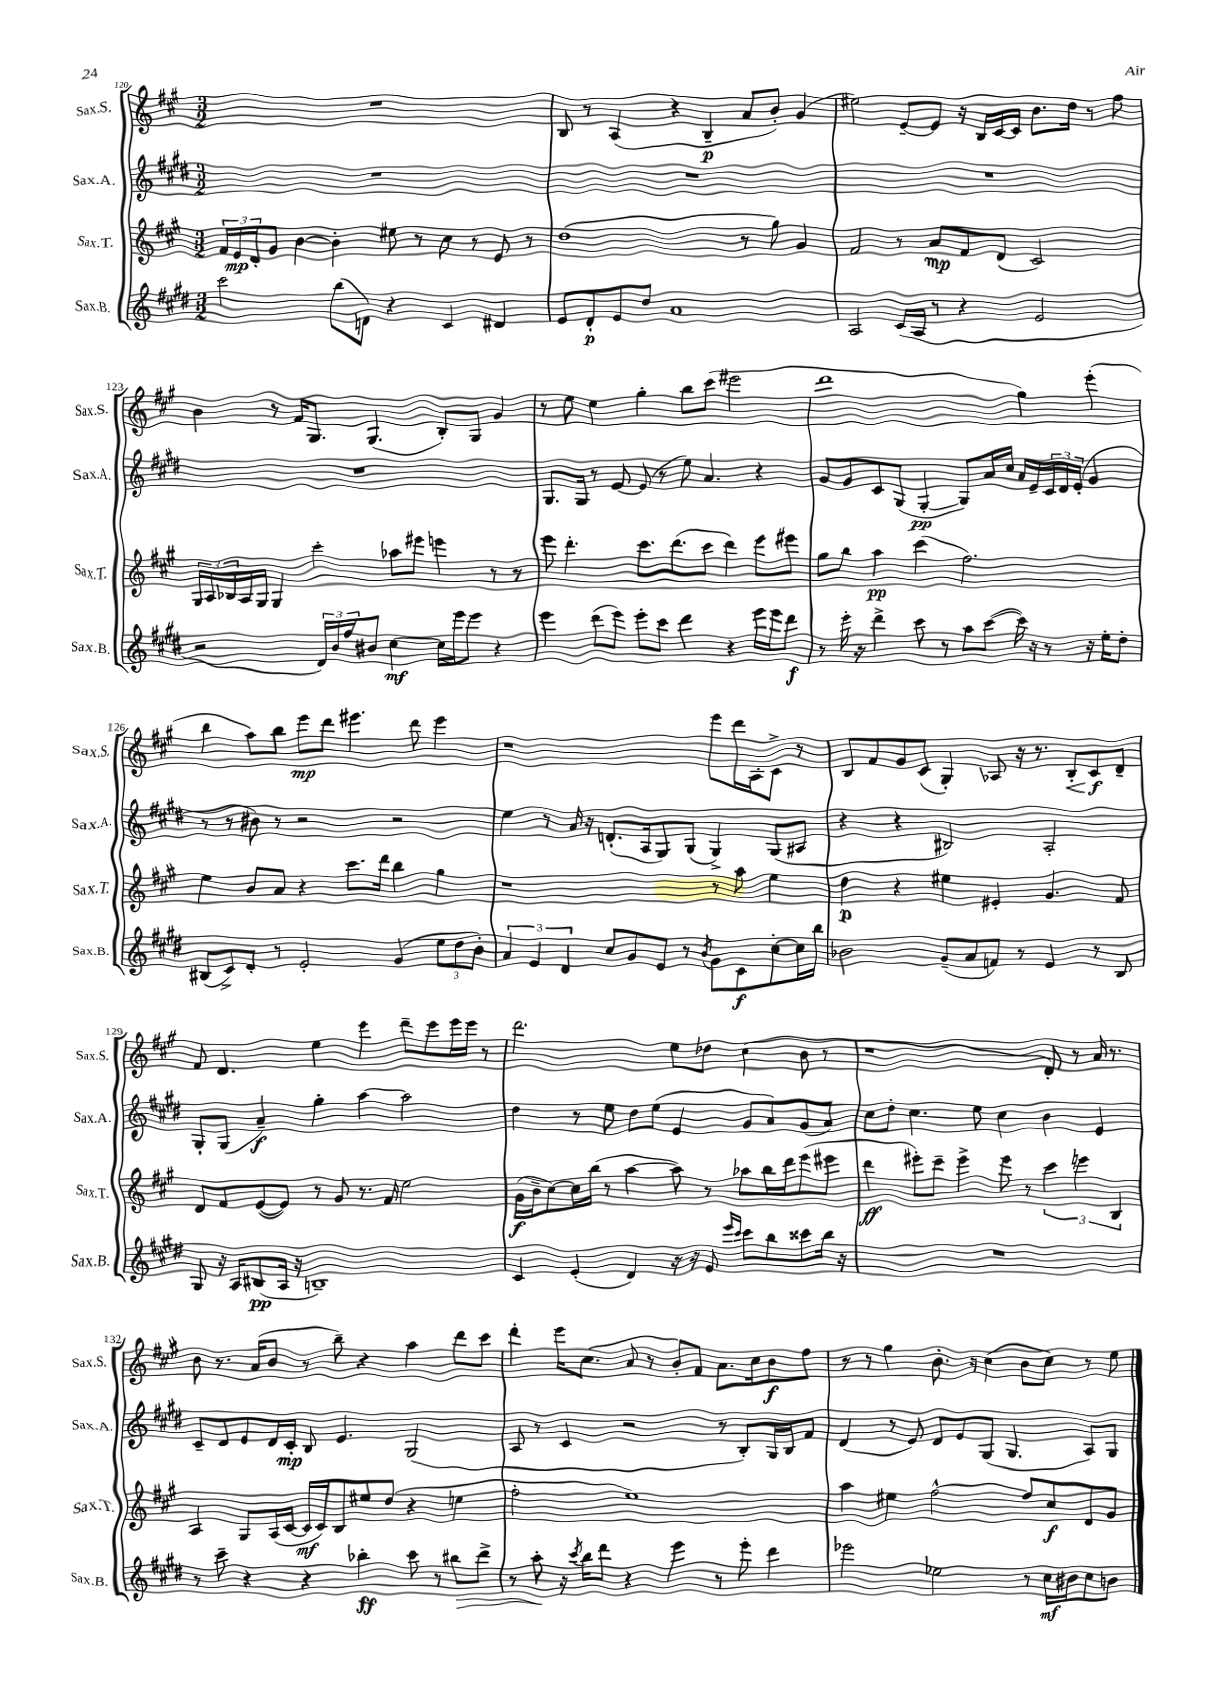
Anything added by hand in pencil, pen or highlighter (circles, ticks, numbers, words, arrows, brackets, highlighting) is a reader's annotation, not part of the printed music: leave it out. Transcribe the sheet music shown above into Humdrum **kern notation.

**kern	**dynam	**kern	**dynam	**kern	**dynam	**kern	**dynam
*part4	*part4	*part3	*part3	*part2	*part2	*part1	*part1
*staff4	*staff4	*staff3	*staff3	*staff2	*staff2	*staff1	*staff1
*I"Sax.B.	*	*I"Sax.T.	*	*I"Sax.A.	*	*I"Sax.S.	*
*I'Sax.B.	*	*I'Sax.T.	*	*I'Sax.A.	*	*I'Sax.S.	*
*clefG2	*	*clefG2	*	*clefG2	*	*clefG2	*
*k[f#c#g#d#]	*	*k[f#c#g#]	*	*k[f#c#g#d#]	*	*k[f#c#g#]	*
*M3/2	*	*M3/2	*	*M3/2	*	*M3/2	*
=120	=120	=120	=120	=120	=120	=120	=120
2ccc#\	.	24f#/LL	.	1.r	.	1.r	.
.	.	24e/	mp	.	.	.	.
.	.	24d'/J	.	.	.	.	.
.	.	8g#/J	.	.	.	.	.
.	.	[4b\	.	.	.	.	.
(8bb\L	.	4b'\]	.	.	.	.	.
8dn\J)	.	.	.	.	.	.	.
4r	.	8ee#X\	.	.	.	.	.
.	.	8r	.	.	.	.	.
4c#/	.	8cc#\	.	.	.	.	.
.	.	8r	.	.	.	.	.
4d#X/	.	8e/	.	.	.	.	.
.	.	8r	.	.	.	.	.
=121	=121	=121	=121	=121	=121	=121	=121
8e/L	.	(1dd	.	1.r	.	8B/	.
8d#'/	p	.	.	.	.	8r	.
8e/	.	.	.	.	.	(4A/	.
8dd#/J	.	.	.	.	.	.	.
1a	.	.	.	.	.	4r	.
.	.	.	.	.	.	4B~/	p
.	.	8r	.	.	.	8a/L	.
.	.	8gg#\)	.	.	.	8b'/J)	.
.	.	4g#/	.	.	.	(4g#/	.
=122	=122	=122	=122	=122	=122	=122	=122
2A/	.	2f#/	.	1.r	.	2ee#X\)	.
(16c#/LL	.	8r	.	.	.	[8e~/L	.
16A/JJ	.	.	.	.	.	.	.
8r	.	8a/L	mp	.	.	8e/J]	.
4r	.	8f#/	.	.	.	16r	.
.	.	.	.	.	.	16B/LL	.
.	.	(8d/J	.	.	.	[16c#/	.
.	.	.	.	.	.	16c#/JJ]	.
2e/	.	2c#/)	.	.	.	8.b\L	.
.	.	.	.	.	.	16dd\Jk	.
.	.	.	.	.	.	8r	.
.	.	.	.	.	.	8ff#\	.
!!LO:LB:g=z
=123	=123	=123	=123	=123	=123	=123	=123
2r	.	24G#/LL	.	1.r	.	4b\	.
.	.	24A/	.	.	.	.	.
.	.	24B-X/	.	.	.	.	.
.	.	16A/	.	.	.	.	.
.	.	16G#/JJ	.	.	.	.	.
.	.	4G#/	.	.	.	8r	.
.	.	.	.	.	.	16f#/KL	.
.	.	.	.	.	.	8.G#/J	.
24d#/LL)	.	4ccc#'\	.	.	.	.	.
24b/	.	.	.	.	.	.	.
24ff#/J	.	.	.	.	.	.	.
8b#X/J	.	.	.	.	.	(4.G#/	.
[4cc#\	mf	8aa-X\L	.	.	.	.	.
.	.	8eee#X\J	.	.	.	.	.
16cc#\LL]	.	4eeen\	.	.	.	8B'/L)	.
16eee\J	.	.	.	.	.	.	.
8eee\J	.	.	.	.	.	8G#/J	.
4r	.	8r	.	.	.	4g#/	.
.	.	8r	.	.	.	.	.
=124	=124	=124	=124	=124	=124	=124	=124
4eee\	.	8eee\	.	8.G#/L	.	8r	.
.	.	4.ddd'\	.	.	.	8ee\	.
.	.	.	.	16G#/Jk	.	.	.
(8ddd#\L	.	.	.	8r	.	4ee\	.
8eee\J)	.	.	.	[8e/	.	.	.
8eee'\L	.	8.ccc#\L	.	(8e/]	.	4gg#'\	.
8ccc#\J	.	.	.	8r	.	.	.
.	.	(8.ddd\	.	.	.	.	.
4ddd#\	.	.	.	8ee\)	.	8bb\L	.
.	.	8ccc#\J	.	4.a/	.	(8ccc#\J	.
4r	.	4ddd\)	.	.	.	2eee#X\	.
16eee\LL	.	8eee\L	.	4r	.	.	.
16eee\J	.	.	.	.	.	.	.
8ddd#\J	f	8eee#X\J	.	.	.	.	.
=125	=125	=125	=125	=125	=125	=125	=125
8r	.	8gg#\L	.	8g#/L	.	1ddd	.
16eee'\	.	8bb\J	.	8g#/	.	.	.
16r	.	.	.	.	.	.	.
4ddd#^\	.	4aa\	pp	8c#/	.	.	.
.	.	.	.	(8G#/J	.	.	.
8ccc#\	.	(4ccc#\	.	[4G#'/	pp	.	.
8r	.	.	.	.	.	.	.
8aa\L	.	2.ff#\)	.	8G#/L])	.	.	.
([8ccc#\J	.	.	.	16a/L	.	.	.
.	.	.	.	16cc#/JJ	.	.	.
16ccc#\])	.	.	.	16a/LL	.	4gg#\)	.
16r	.	.	.	16e~/	.	.	.
8r	.	.	.	24c#/	.	.	.
.	.	.	.	24d#/	.	.	.
.	.	.	.	(24e'/JJ	.	.	.
16r	.	.	.	4g#/	.	(4eee'\	.
16ee'\KL	.	.	.	.	.	.	.
8dd#'\J	.	.	.	.	.	.	.
!!LO:LB:g=z
=126	=126	=126	=126	=126	=126	=126	=126
(8B#X/L	.	4ee\	.	8r	.	4bb\	.
8c#^/)	.	.	.	8r	.	.	.
8d#'/J	.	8b/L	.	8b#X\)	.	8aa\L)	.
8r	.	8a/J	.	8r	.	8bb\J	.
2e'/	.	4r	.	2r	.	8eee\L	mp
.	.	.	.	.	.	8ddd\J	.
.	.	8.ccc#\L	.	.	.	4.eee#X\	.
.	.	16ddd\Jk	.	.	.	.	.
(4g#/	.	4bb\	.	2r	.	.	.
.	.	.	.	.	.	8ddd\	.
12ee\L	.	4gg#\	.	.	.	4eee#\	.
12dd#\	.	.	.	.	.	.	.
12b'\J)	.	.	.	.	.	.	.
=127	=127	=127	=127	=127	=127	=127	=127
6a/	.	1r	.	4ee\	.	1r	.
6e/	.	.	.	.	.	.	.
.	.	.	.	8r	.	.	.
6d#/	.	.	.	.	.	.	.
.	.	.	.	16a/	.	.	.
.	.	.	.	16r	.	.	.
8cc#/L	.	.	.	(8.dn'/L	.	.	.
8g#/	.	.	.	.	.	.	.
.	.	.	.	16A/k	.	.	.
8e/J	.	.	.	8G#/)	.	.	.
8r	.	.	.	(8G#/J	.	.	.
8qb/	.	.	.	.	.	.	.
8g#\L	.	8r	.	4G#^/)	.	8eee\L	.
8c#\	f	8aa\	.	.	.	16ddd\L	.
.	.	.	.	.	.	16A'\J	.
[8cc#'\	.	4ee\	.	(8G#/L	.	8c#^\J	.
16cc#\L]	.	.	.	8A#X/J	.	8r	.
16bb\JJ	.	.	.	.	.	.	.
=128	=128	=128	=128	=128	=128	=128	=128
2b-X\	.	4dd\	p	4r	.	8B/L	.
.	.	.	.	.	.	8f#/	.
.	.	4r	.	4r	.	8g#/	.
.	.	.	.	.	.	(8c#/J	.
(8g#~/L	.	4ee#X\	.	2B#X/)	.	4G#'/)	.
8a/	.	.	.	.	.	.	.
8fn/J)	.	4e#X'/	.	.	.	8A-X/	.
8r	.	.	.	.	.	16r	.
.	.	.	.	.	.	8.r	.
4e/	.	4.g#/	.	2A'/	.	.	.
!	!	!	!	!	!	!	!LO:HP:b
.	.	.	.	.	.	8B'/L	<
8r	.	.	.	.	.	8c#/	f
8B/	.	8f#/	.	.	.	8d~/J	[
!!LO:LB:g=z
=129	=129	=129	=129	=129	=129	=129	=129
8G#/	.	8d/L	.	8G#'/L	.	8f#/	.
16r	.	8f#/	.	(8G#/J	.	4.d/	.
16A/KL	.	.	.	.	.	.	.
(8B#X/	pp	([8e/	.	4a~/)	f	.	.
16A/Jk	.	8e/J])	.	.	.	.	.
16r	.	.	.	.	.	.	.
1Bn~)	.	8r	.	4gg#'\	.	4ee\	.
.	.	8g#/	.	.	.	.	.
.	.	8.r	.	[4aa\	.	4eee\	.
.	.	16f#/	.	.	.	.	.
.	.	2ee\	.	2aa\]	.	8ddd~\L	.
.	.	.	.	.	.	8eee\	.
.	.	.	.	.	.	16eee\L	.
.	.	.	.	.	.	16eee\JJ	.
.	.	.	.	.	.	8r	.
=130	=130	=130	=130	=130	=130	=130	=130
4c#/	.	(16g#\LL	f	4dd#\	.	2.ddd\	.
.	.	16b~\J	.	.	.	.	.
.	.	[8cc#\)	.	.	.	.	.
(4e'/	.	16cc#\L]	.	8r	.	.	.
.	.	(16bb\JJ	.	.	.	.	.
.	.	8r	.	8ee\	.	.	.
4d#/)	.	[4aa\	.	8dd#\L	.	.	.
.	.	.	.	(8ee\J	.	.	.
16r	.	8aa\])	.	4e/	.	8ee\L	.
16r	.	.	.	.	.	.	.
8e/	.	8r	.	.	.	8dd-X\J	.
16qqeee/LL	.	.	.	.	.	.	.
16qqccc#/JJ	.	.	.	.	.	.	.
8ccc#\L	.	8aa-X\L	.	8g#/L	.	(4cc#\	.
8bb\	.	16bb\L	.	8a/)	.	.	.
.	.	16ddd\J	.	.	.	.	.
8ccc##X\	.	(8eee\	.	(8g#/	.	8b\	.
16bb\Jk	.	8eee#X\J	.	8a/J)	.	8r	.
16r	.	.	.	.	.	.	.
=131	=131	=131	=131	=131	=131	=131	=131
1.r	.	4ddd\	ff	8cc#\L	.	1r	.
.	.	.	.	8dd#'\J	.	.	.
.	.	8eee#X'\L)	.	4.cc#\	.	.	.
.	.	8ccc#~\J	.	.	.	.	.
.	.	4eee#^\	.	.	.	.	.
.	.	.	.	8ee\	.	.	.
.	.	8eee#\	.	4cc#\	.	.	.
.	.	8r	.	.	.	.	.
.	.	6ccc#\	.	4b\	.	8d'/)	.
.	.	.	.	.	.	8r	.
.	.	6eeen\	.	.	.	.	.
.	.	.	.	4e/	.	16a/	.
.	.	.	.	.	.	8.r	.
.	.	6B/	.	.	.	.	.
!!LO:LB:g=z
=132	=132	=132	=132	=132	=132	=132	=132
8r	.	4A/	.	8c#~/L	.	8b\	.
8ccc#~\	.	.	.	8d#/	.	8.r	.
4r	.	8G#/L	.	8e/	.	.	.
.	.	.	.	.	.	(16a/KL	.
.	.	(16A/L	.	16d#/L	.	8b/J	.
.	.	[16c#/JJ	.	16c#'/JJ	mp	.	.
4r	.	16c#/LL]	mf	8B/	.	8r	.
.	.	16c#/J)	.	.	.	.	.
.	.	8B/	.	4.e/	.	8bb~\)	.
4bb-X'\	ff	8ee#X/	.	.	.	4r	.
.	.	(8dd/J	.	.	.	.	.
8ccc#\	.	4r	.	(2G#/	.	4aa\	.
8r	.	.	.	.	.	.	.
!	!LO:HP:b	!	!	!	!	!	!
8bb#X\L	>	4een\	.	.	.	8ddd\L	.
8ddd#^\J	.	.	.	.	.	8ccc#\J	.
=133	=133	=133	=133	=133	=133	=133	=133
8r	.	2ff#'\	.	8A/	.	4ddd'\	.
8aa'\	.	.	.	8r	.	.	.
16r	]	.	.	4c#/	.	16eee\KL	.
8qccc#/	.	.	.	.	.	.	.
16bb\KL	.	.	.	.	.	(8.cc#\J	.
8ddd#\J	.	.	.	.	.	.	.
4r	.	1ee)	.	2r	.	8a/	.
.	.	.	.	.	.	8r	.
4eee\	.	.	.	.	.	8b'/L)	.
.	.	.	.	.	.	8f#/J	.
8r	.	.	.	8r	.	8.a\L	.
8eee'\	.	.	.	8B'/L)	.	.	.
.	.	.	.	.	.	16cc#\k	.
4ddd#\	.	.	.	16G#/L	.	8b\	f
.	.	.	.	16B/J	.	.	.
.	.	.	.	8f#/J	.	8ff#\J	.
=134	=134	=134	=134	=134	=134	=134	=134
2eee-X\	.	4aa\	.	(4d#/	.	8r	.
.	.	.	.	.	.	8r	.
.	.	4ee#X\	.	8r	.	4gg#\	.
.	.	.	.	8e/)	.	.	.
2ee-X\	.	[2ff#^^\	.	8d#/L	.	8.b'\	.
.	.	.	.	8e/	.	.	.
.	.	.	.	.	.	16r	.
.	.	.	.	(8G#/J	.	(4cc#\	.
.	.	.	.	4.G#/	.	.	.
8r	.	8ff#/L]	.	.	.	8b\L	.
16cc#\LL	mf	8cc#/	f	.	.	8cc#\J)	.
16b#X\J	.	.	.	.	.	.	.
8cc#\	.	8d/	.	8A/L)	.	8r	.
8bn\J	.	8g#/J	.	8G#/J	.	8ee\	.
==	==	==	==	==	==	==	==
*-	*-	*-	*-	*-	*-	*-	*-
